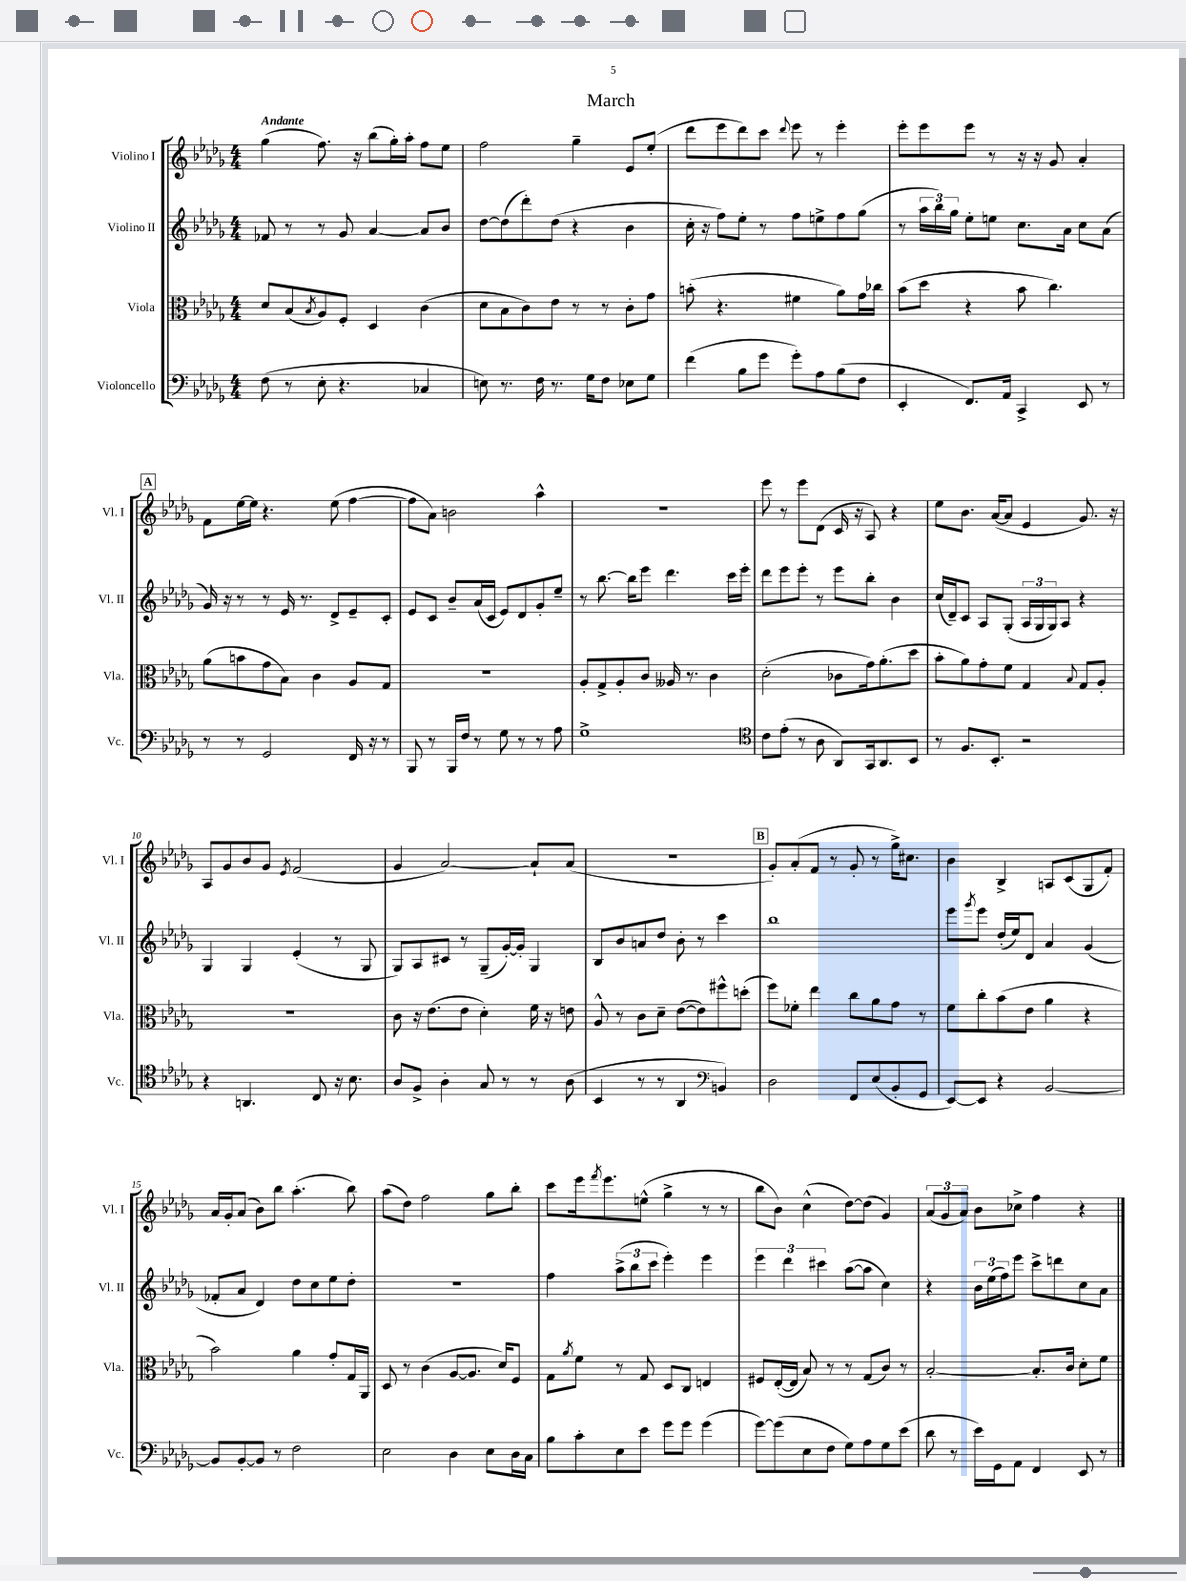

**kern	**kern	**kern	**kern
*part4	*part3	*part2	*part1
*staff4	*staff3	*staff2	*staff1
*I"Violoncello	*I"Viola	*I"Violino II	*I"Violino I
*I'Vc.	*I'Vla.	*I'Vl. II	*I'Vl. I
*clefF4	*clefC3	*clefG2	*clefG2
*k[b-e-a-d-g-]	*k[b-e-a-d-g-]	*k[b-e-a-d-g-]	*k[b-e-a-d-g-]
*M4/4	*M4/4	*M4/4	*M4/4
=1	=1	=1	=1
!	!	!	!LO:TX:a:B:t=Andante
(8F\	8d-/L	8f-X/	(4gg-\
8r	(8B-/	8r	.
.	8qB-/	.	.
8E-'\	8A-/)	8r	8.ff\)
4.r	8F'/J	8g-/	.
.	.	.	16r
.	4D-/	[4a-/	(8bb-\L
.	.	.	16gg-'\L)
.	.	.	16aa-'\JJ
4C-X/	(4c\	8a-/L]	8ff\L
.	.	8b-/J	8ee-\J
=2	=2	=2	=2
8En\)	8d-\L	[8dd-\L	2ff\
8.r	8B-\	(8dd-\]	.
.	8c\)	8ddd-'\)	.
16F\	.	.	.
8.r	8e-\J	(8dd-\J	.
.	8r	4r	4gg-~\
16G-\KL	.	.	.
8F\J	8r	.	.
8E-X\L	8c'\L	4b-\	8e-/L
8G-\J	8g-\J	.	(8ee-'/J
=3	=3	=3	=3
(4f\	(8bn'\	16cc'\	8ddd-\L
.	.	16r	.
.	4.r	8ff\L)	8eee-\
8B-\L	.	8ee-'\J	8ddd-\)
8g-\J	.	8r	8ccc\J
.	.	.	8qqddd-/
8g-'\L)	4f#X\	8ff\L	8eee-\
8A-\	.	8een^\	8r
(8B-\	8a-\L)	8ff\	4eee-'\
8F\J	16g-\L	(8gg-\J	.
.	16cc-X\JJ	.	.
=4	=4	=4	=4
4EE-'/	(8b-\L	8r	8eee-'\L
.	8dd-\J	24aa-\LL	8eee-\
.	.	24bb-\)	.
.	.	24gg-\JJ	.
8.FF/L)	4r	8ee-'\L	8eee-\J
.	.	8een\J	8r
16AA-/Jk	.	.	.
4CC^/	8b-\	8.cc\L	16r
.	.	.	16r
.	4.cc\)	.	8g-/
.	.	16a-\Jk	.
8EE-/	.	8cc\L	4a-'/
8r	.	(8a-\J	.
!!LO:LB:g=z
!!LO:REH:place=s1:t=A
=5	=5	=5	=5
8r	(8a-\L	16g-/)	8f\L
.	.	16r	.
8r	8bn\	8r	[16ee-\L
.	.	.	16ee-\JJ]
2GG-/	8g-\	8r	4.r
.	8B-\J)	16e-/	.
.	.	8.r	.
.	4c\	.	.
.	.	8d-^/L	(8ee-\
16FF/	8A-/L	8e-~/	[4ff\
16r	.	.	.
8r	8G-/J	8c'/J	.
=6	=6	=6	=6
8BBB-/	1r	8e-/L	8ff\L]
8r	.	8c/J	8a-\J)
16BBB-/LL	.	8b-~/L	2bn\
16F/JJ	.	.	.
8r	.	(16a-/L	.
.	.	16c/JJ	.
8G-\	.	8e-/L)	.
8r	.	8d-/	.
8r	.	8g-'/	4aa-^^\
8A-\	.	8ee-~/J	.
=7	=7	=7	=7
1G-^	8A-'/L	8r	1r
.	8G-^/	[8.bb-\	.
.	8A-'/	.	.
.	.	16bb-\KL]	.
.	8c/J	8eee-\J	.
.	16A--X/	4.ddd-\	.
.	8.r	.	.
.	4c\	.	.
.	.	16ccc\LL	.
.	.	16eee-'\JJ	.
=8	=8	=8	=8
*clefC4	*	*	*
8c\L	(2d-'\	8ddd-\L	8eee-\
(8e-'\J	.	8eee-\	8r
8r	.	8eee-'\J	8eee-\L
8A-\	.	8r	(8d-\J
8AA-/L)	8c-X\L	8eee-\L	16c/
.	.	.	16r
16GG-/k	16g-\k)	8bb-'\J	8A-/)
8.AA-/	(8.a-'\	.	.
.	.	4b-\	4r
8BB-/J	8dd-\J	.	.
=9	=9	=9	=9
8r	8b-'\L	(16cc/LL	8ee-\L
.	.	16d-~/J)	.
8.F/L	8a-\)	8c/J	8.b-\J
.	8g-'\	8A-/L	.
8.BB-'/J	.	.	([16a-/KL
.	8f\J	(8G-'/J	8a-/J]
2r	4G-/	24A-/LL	4e-/
.	.	24G-/	.
.	.	24G-/J)	.
.	.	8A-/J	.
.	8qqB-/	.	.
.	8G-/L	4r	8.g-/)
.	8A-'/J	.	.
.	.	.	16r
!!LO:LB:g=z
=10	=10	=10	=10
4r	1r	4G-/	8A-/L
.	.	.	8g-/
4.AAn/	.	4G-/	8b-/
.	.	.	8g-/J
.	.	.	8qe-/
.	.	(4e-'/	(2f/
8C/	.	.	.
16r	.	8r	.
8.B-\	.	.	.
.	.	8G-/	.
=11	=11	=11	=11
8A-/L	8c\	8G-/L)	4g-/
8F^/J	16r	8A-/	.
.	(8.e-\L	.	.
4A-'\	.	8c#X/J	[2a-/)
.	8e-\J	8r	.
8G-/	4d-'\)	(8G-~/L	.
8r	.	[16g-'/L)	.
.	.	16g-'/JJ]	.
8r	16f\	4G-/	8a-`/L]
.	16r	.	.
(8A-\	8en\	.	(8a-/J
=12	=12	=12	=12
4BB-/	8A-^^/	8B-/L	1r
.	8r	8b-/	.
8r	8c\L	8an/	.
8r	8d-~\J	8dd-/J	.
4AA-/	([8e-\L	8b-'\	.
.	8e-\])	8r	.
*clefF4	*	*	*
4BBn/)	8ff#X^^\	4ccc\	.
.	(8ddn'\J	.	.
!!LO:REH:place=s1:t=B
=13	=13	=13	=13
2D-\	8ff\L)	1bb-	8g-'/L)
.	8f-X'\J	.	(8a-'/
.	4ee-\	.	8f/J
.	.	.	8r
8FF/L	8cc\L	.	8g-'/
(8E-/	8a-\	.	8r
8BB-'/	8g-\J	.	16gg-^\KL)
.	.	.	8.cc#X\J
8GG-/J	8r	.	.
=14	=14	=14	=14
[8EE-/L)	8f\L	8eee-\L	4b-\
.	.	8qggg-/	.
8EE-/J]	8cc'\	8eee-\J	.
4r	(8b-\	(16dd-'/LL	4B-^/
.	.	16ee-/J)	.
.	8e-\J	8d-/J	.
[2BB-/	4a-\	4a-/	8An/L
.	.	.	(8c/
.	4r	(4g-/	8G-/
.	.	.	8f'/J)
!!LO:LB:g=z
=15	=15	=15	=15
8BB-/L]	2b-\)	8f-X'/L	16a-/LL
.	.	.	16g-'/J
[8BB-'/	.	8a-/J	(8a-/J
8BB-/J]	.	4d-/)	8b-\L)
8r	.	.	8bb-\J
2F\	4a-\	8dd-\L	(4.aa-'\
.	.	8cc\	.
.	8g-'/L	8ee-\	.
.	16G-/L	8dd-'\J	8bb-\)
.	16AA-/JJ	.	.
=16	=16	=16	=16
2E-\	8D-/	1r	(8aa-\L
.	8r	.	8dd-\J)
.	(4c\	.	2ff\
4D-\	[8A-/L	.	.
.	8.A-/J]	.	.
8E-\L	.	.	8gg-\L
.	16d-/KL)	.	.
16D-\L	8F/J	.	8bb-'\J
16C\JJ	.	.	.
=17	=17	=17	=17
8B-\L	8G-\L	4ff\	8ccc\L
.	8qa-/	.	.
8c'\	8f\J	.	16eee-\k
.	.	.	8qfff/
.	.	.	8.eee-\
8E-\	8r	(12aa-^\L	.
.	.	12bb-\	.
8e-\J	8G-/	.	(8een^^\J
.	.	12ccc\J	.
8g-\L	8D-/L	4eee-'\)	4gg-^\
8g-\J	8C/J	.	.
(4g-\	4En/	4eee-\	8r
.	.	.	8r
=18	=18	=18	=18
[8g-\L)	8F#X/L	6eee-\	8bb-\L
(8g-\]	([16E-'/L	.	8b-\J)
.	.	6ddd-\	.
.	16E-/JJ]	.	.
8E-\	8B-/)	.	(4cc^^\
.	.	6ccc#X\	.
8F\J	8r	.	.
8G-\L)	8r	([8aa-\L	[8dd-\L)
8A-\	(8G-/L	8aa-\J]	(8dd-\J]
8G-\	8c/J)	4cc\)	4g-/)
(8e-\J	8r	.	.
=19	=19	=19	=19
8d-\	[2B-'/	4r	(12a-/L
.	.	.	12g-/
8r	.	.	.
.	.	.	12a-/J)
16e-\LL)	.	24b-\LL	8b-\L
.	.	(24ee-\	.
16GG-\J	.	.	.
.	.	24ff\J)	.
8AA-\J	.	8eee-\J	8cc-X^\J
4FF/	8.B-'/L]	8ccc^\L	4ff\
.	.	8dddn\	.
.	16c/Jk	.	.
8EE-/	8d-'\L	8cc\	4r
8r	8f\J	8a-\J	.
==	==	==	==
*-	*-	*-	*-
